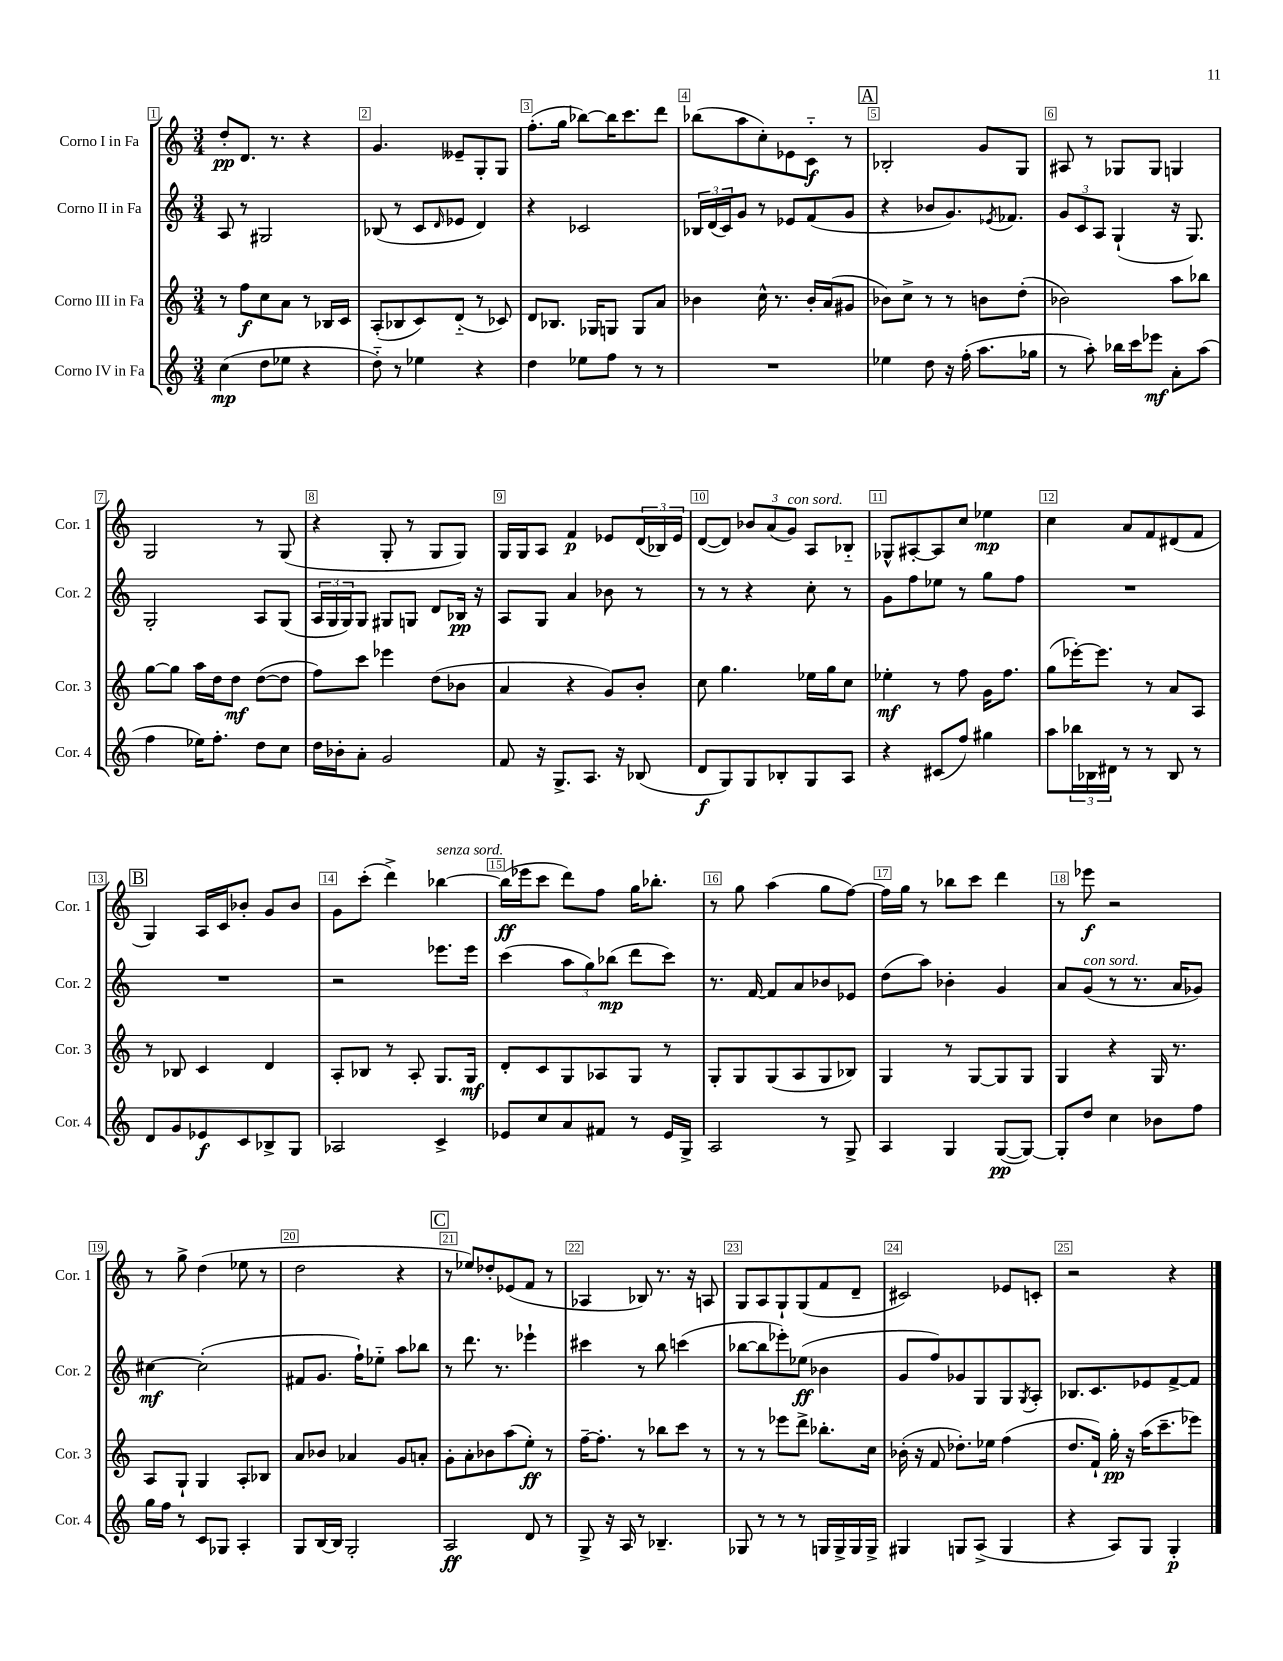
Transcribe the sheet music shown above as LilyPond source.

<<
\new StaffGroup <<
\new Staff = "s0" \with { instrumentName = "Corno I in Fa" shortInstrumentName = "Cor. 1" } {
    \clef treble \key c \major \numericTimeSignature \time 3/4
    d''8-.\pp d'8. r8. r4 |
    g'4. eeses'8-- g8-. g8 |
    f''8.-.( g''16 bes''8~) bes''16 c'''8. d'''8 |
    bes''8( a''8 c''8-.) ees'8 c'8-_\f r8 |
    \mark \markup { \box "A" } bes2-. g'8 g8 |
    ais8 r8 ges8 ges8 g4 |
    g2 r8 g8( |
    r4 g8-. r8 g8 g8) |
    g16 g16 a8 f'4\p ees'8 \tuplet 3/2 { d'16( bes16) ees'16 } |
    d'8~( d'8) \tuplet 3/2 { bes'8 a'8( g'8^\markup { \italic "con sord." }) } a8 bes8-_ |
    ges8-^ ais8~-. ais8 c''8 ees''4\mp |
    c''4 a'8 f'8 dis'8( f'8 |
    \mark \markup { \box "B" } g4) a16 c'16 bes'8-. g'8 bes'8 |
    g'8 c'''8-.( d'''4->) bes''4~^\markup { \italic "senza sord." } |
    bes''16\ff( ees'''16 c'''8 d'''8) f''8 g''16 bes''8.-. |
    r8 g''8 a''4( g''8 f''8~) |
    f''16 g''16 r8 bes''8 c'''8 d'''4 |
    r8 ees'''8\f r2 |
    r8 g''8-> d''4( ees''8 r8 |
    d''2 r4 |
    \mark \markup { \box "C" } r8 ees''8) des''8-. ees'8( f'8 r8 |
    aes4 bes8) r8. r16 a8 |
    g8 a8 g8-! g8( f'8 d'8-- |
    cis'2) ees'8 c'8-. |
    r2 r4 \bar "|." |
}
\new Staff = "s1" \with { instrumentName = "Corno II in Fa" shortInstrumentName = "Cor. 2" } {
    \clef treble \key c \major \numericTimeSignature \time 3/4
    a8 r8 gis2 |
    bes8( r8 c'8 \grace { d'16 } ees'8 d'4) |
    r4 ces'2 |
    \tuplet 3/2 { bes16 d'16( c'16) } g'8 r8 ees'8 f'8( g'8 |
    \mark \markup { \box "A" } r4 bes'8 g'8.) \acciaccatura { ees'8 } fes'8. |
    \tuplet 3/2 { g'8 c'8 a8 } g4-!( r16 g8.) |
    g2-. a8 g8( |
    \tuplet 3/2 { a16 g16 g16) } g8 gis8 g8 d'8 bes16\pp r16 |
    a8 g8 a'4 bes'8 r8 |
    r8 r8 r4 c''8-. r8 |
    g'8 f''8 ees''8 r8 g''8 f''8 |
    R2. |
    \mark \markup { \box "B" } R2. |
    r2 ees'''8. ees'''16 |
    c'''4( \tuplet 3/2 { a''8 g''8) bes''8\mp( } d'''8 c'''8) |
    r8. f'16~ f'8 a'8 bes'8 ees'8 |
    d''8( a''8) bes'4-. g'4 |
    a'8 g'8^\markup { \italic "con sord." }( r8 r8. a'16 ges'8) |
    cis''4~\mf cis''2-.( |
    fis'8 g'8. f''16-!) ees''8-_ a''8 bes''8 |
    \mark \markup { \box "C" } r8 d'''8. r8. ees'''4-! |
    cis'''4 r8 b''8 c'''4( |
    bes''8~ bes''8 ees'''8-.) ees''8\ff( bes'4 |
    g'8 f''8) ges'8 g8 g8 \acciaccatura { g8 } a8-. |
    bes8. c'8. ees'8 f'8~-> f'8 \bar "|." |
}
\new Staff = "s2" \with { instrumentName = "Corno III in Fa" shortInstrumentName = "Cor. 3" } {
    \clef treble \key c \major \numericTimeSignature \time 3/4
    r8 f''8\f c''8 a'8 r8 bes16 c'16 |
    a8-.( bes8 c'8) d'8-_( r8 ces'8) |
    d'8 bes8. ges16 g8 g8 a'8 |
    bes'4 c''16-^ r8. bes'16-. a'16( gis'8 |
    \mark \markup { \box "A" } bes'8) c''8-> r8 r8 b'8 d''8-.( |
    bes'2) a''8 bes''8 |
    g''8~ g''8 a''16 d''16 d''8\mf d''8~( d''8 |
    f''8) c'''8 ees'''4 d''8( bes'8 |
    a'4 r4 g'8) b'8-. |
    c''8 g''4. ees''16 g''16 c''8 |
    ees''4-.\mf r8 f''8 g'16 f''8. |
    g''8( ees'''16~-.) ees'''8. r8 a'8 a8 |
    \mark \markup { \box "B" } r8 bes8 c'4 d'4 |
    a8-. bes8 r8 a8-. g8. g16\mf |
    d'8-. c'8 g8 aes8 g8 r8 |
    g8-. g8 g8( a8 g8 bes8) |
    g4 r8 g8~ g8 g8 |
    g4 r4 g16 r8. |
    a8 g8-! g4 a8-. bes8 |
    a'8 bes'8 aes'4 g'8 a'8-. |
    \mark \markup { \box "C" } g'8-. a'8-. bes'8 a''8( e''8-.\ff) r8 |
    f''16~-- f''8.-. r8 bes''8 c'''8 r8 |
    r8 r8 ees'''8 d'''8-> bes''8.-. c''16 |
    bes'16-.( r16 f'8 des''8.-.) ees''16 f''4( |
    d''8. f'16-!) g''16-.\pp r16 a''16( c'''8.-- ees'''8) \bar "|." |
}
\new Staff = "s3" \with { instrumentName = "Corno IV in Fa" shortInstrumentName = "Cor. 4" } {
    \clef treble \key c \major \numericTimeSignature \time 3/4
    c''4\mp( d''8 ees''8 r4 |
    d''8-_) r8 ees''4 r4 |
    d''4 ees''8 f''8 r8 r8 |
    R2. |
    \mark \markup { \box "A" } ees''4 d''8 r16 f''16-.( a''8. ges''16 |
    r8 a''8-.) bes''16 c'''16 ees'''8\mf a'8-. a''8( |
    f''4 ees''16) f''8.-. d''8 c''8 |
    d''16 bes'16-. a'8-. g'2 |
    f'8 r16 g8.-> a8. r16 bes8( |
    d'8\f g8) g8 bes8-. g8 a8 |
    r4 cis'8( f''8) gis''4 |
    a''8 \tuplet 3/2 { bes''16 bes16 dis'16 } r8 r8 bes8 r8 |
    \mark \markup { \box "B" } d'8 g'8 ees'8\f c'8 bes8-> g8 |
    aes2 c'4-> |
    ees'8 c''8 a'8 fis'8 r8 ees'16 g16-> |
    a2 r8 g8-> |
    a4 g4 g8~\pp( g8~) |
    g8-. d''8 c''4 bes'8 f''8 |
    g''16 f''16 r8 c'8 ges8 a4-. |
    g8 b16~ b16 g2-. |
    \mark \markup { \box "C" } a2\ff d'8 r8 |
    g8-> r16 a16 r8 bes4.-- |
    ges8 r8 r8 r8 g16 g16-> g16 g16-> |
    gis4 g8 a8->( g4 |
    r4 a8) g8 g4-.\p \bar "|." |
}
>>
>>
\layout { \context { \Score \override BarNumber.break-visibility = ##(#f #t #t) barNumberVisibility = #all-bar-numbers-visible \override BarNumber.stencil = #(make-stencil-boxer 0.1 0.3 ly:text-interface::print) } }
